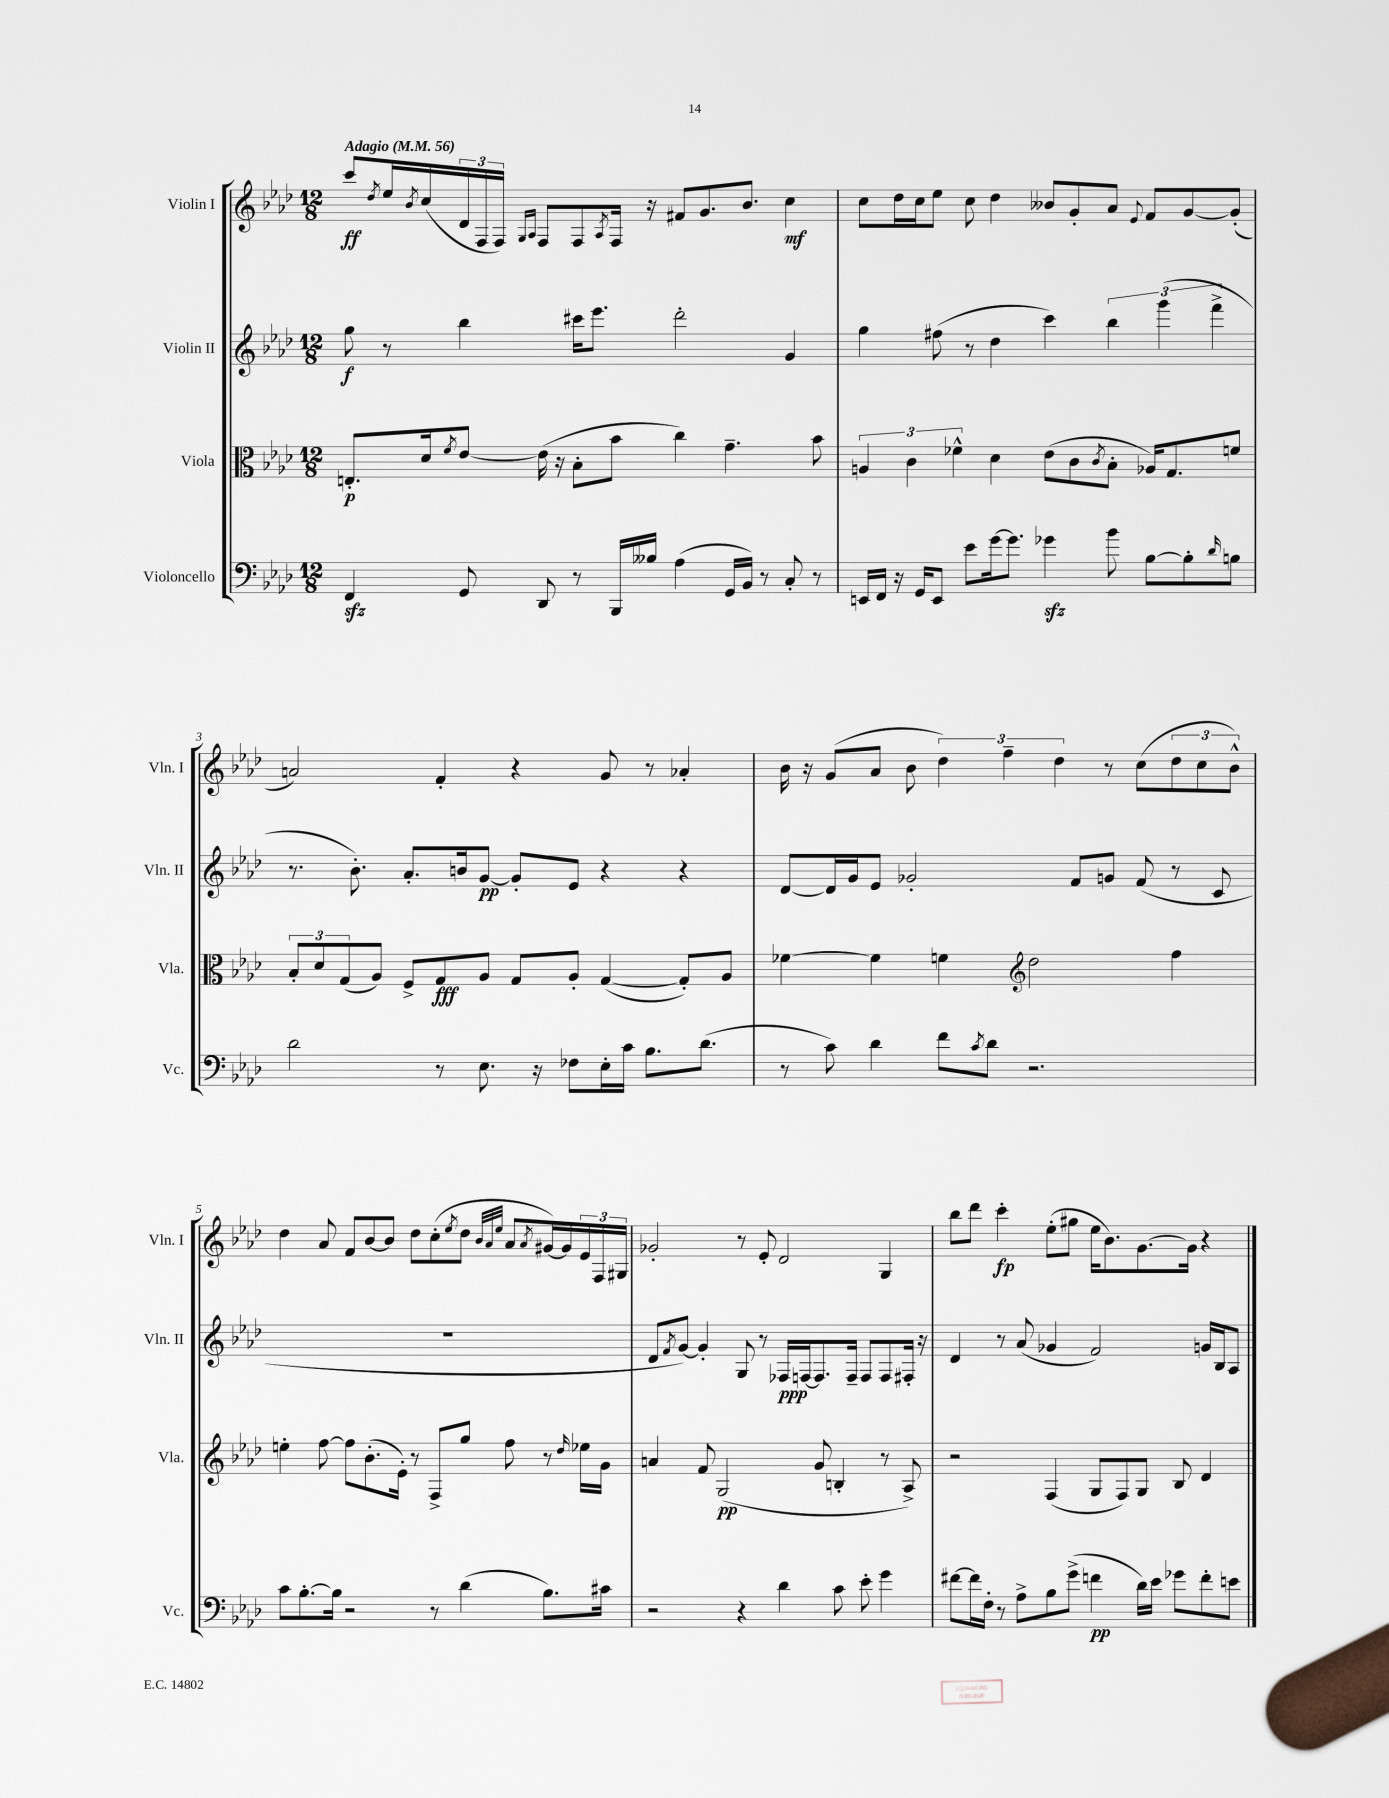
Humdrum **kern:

**kern	**dynam	**kern	**dynam	**kern	**dynam	**kern	**dynam
*part4	*part4	*part3	*part3	*part2	*part2	*part1	*part1
*staff4	*staff4	*staff3	*staff3	*staff2	*staff2	*staff1	*staff1
*I"Violoncello	*	*I"Viola	*	*I"Violin II	*	*I"Violin I	*
*I'Vc.	*	*I'Vla.	*	*I'Vln. II	*	*I'Vln. I	*
*clefF4	*	*clefC3	*	*clefG2	*	*clefG2	*
*k[b-e-a-d-]	*	*k[b-e-a-d-]	*	*k[b-e-a-d-]	*	*k[b-e-a-d-]	*
*M12/8	*	*M12/8	*	*M12/8	*	*M12/8	*
*MM56	*	*MM56	*	*MM56	*	*MM56	*
=1	=1	=1	=1	=1	=1	=1	=1
!	!	!	!	!	!	!LO:TX:a:B:t=Adagio	!
4FFzz/	.	8.En'/L	p	8gg\	f	8ccc/L	ff
.	.	.	.	.	.	8qdd-/	.
.	.	.	.	8r	.	16ee-/L	.
.	.	.	.	.	.	8qb-/	.
.	.	16d-/k	.	.	.	(16cc/	.
.	.	8qf/	.	.	.	.	.
8GG/	.	[8e-/J	.	4bb-\	.	24d-/	.
.	.	.	.	.	.	24F/	.
.	.	.	.	.	.	24F/JJ)	.
.	.	.	.	.	.	16qqG/LL	.
.	.	.	.	.	.	16qqA-/JJ	.
8DD-/	.	(16e-\]	.	.	.	8F/L	.
.	.	16r	.	.	.	.	.
8r	.	8B-'\L	.	16ccc#X\KL	.	8F/	.
.	.	.	.	8.eee-\J	.	.	.
.	.	.	.	.	.	8qA-/	.
16BBB-/LL	.	8b-\J	.	.	.	16F/Jk	.
16B--X/JJ	.	.	.	.	.	16r	.
(4A-\	.	4cc\)	.	2ddd-'\	.	8f#X/L	.
.	.	.	.	.	.	8.g/	.
16GG/LL	.	4.g~\	.	.	.	.	.
16BB-/JJ)	.	.	.	.	.	8.b-/J	.
8r	.	.	.	.	.	.	.
8C'/	.	.	.	4g/	.	4cc\	mf
8r	.	8b-\	.	.	.	.	.
=2	=2	=2	=2	=2	=2	=2	=2
16EEn/LL	.	6An/	.	4gg\	.	8cc\L	.
16FF/JJ	.	.	.	.	.	.	.
16r	.	.	.	.	.	16dd-\L	.
.	.	6c\	.	.	.	.	.
16GG/KL	.	.	.	.	.	16cc\J	.
8EE/J	.	.	.	(8ff#X\	.	8ee-\J	.
.	.	6f-X^^\	.	.	.	.	.
8e-\L	.	.	.	8r	.	8cc\	.
[16g\k	.	4d-\	.	4dd-\	.	4dd-\	.
8.g\J]	.	.	.	.	.	.	.
4g-Xzz\	.	(8e-\L	.	4ccc\)	.	8b--X/L	.
.	.	8c\	.	.	.	8g'/	.
.	.	8qc/	.	.	.	.	.
8b-\	.	8B-'\J	.	6bb-\	.	8a-/J	.
.	.	.	.	.	.	8qqe-/	.
[8B-\L	.	16A-X/KL)	.	.	.	8f/L	.
.	.	.	.	(6ggg\	.	.	.
.	.	8.G/	.	.	.	.	.
8B-'\]	.	.	.	.	.	[8g/	.
.	.	.	.	6fff^\	.	.	.
16qqd-/	.	.	.	.	.	.	.
8Bn\J	.	8fn/J	.	.	.	(8g'/J]	.
!!LO:LB:g=z
=3	=3	=3	=3	=3	=3	=3	=3
2d-\	.	12B-'/L	.	8.r	.	2an/)	.
.	.	12d-/	.	.	.	.	.
.	.	(12G/	.	.	.	.	.
.	.	.	.	8.b-'\)	.	.	.
.	.	8A-/J)	.	.	.	.	.
.	.	8F^/L	.	8.a-'/L	.	.	.
8r	.	8G/	fff	.	.	4f'/	.
.	.	.	.	16bn/k	.	.	.
8.E-\	.	8A-/J	.	[8g/J	pp	.	.
.	.	8G/L	.	8g'/L]	.	4r	.
16r	.	.	.	.	.	.	.
8F-X\L	.	8A-'/J	.	8e-/J	.	.	.
16E-'\L	.	([4G/	.	4r	.	8g/	.
16c\JJ	.	.	.	.	.	.	.
8.B-\L	.	.	.	.	.	8r	.
.	.	8G'/L])	.	4r	.	4a-X'/	.
(8.d-\J	.	.	.	.	.	.	.
.	.	8A-/J	.	.	.	.	.
=4	=4	=4	=4	=4	=4	=4	=4
8r	.	[4f-X\	.	[8d-/L	.	16b-\	.
.	.	.	.	.	.	16r	.
8c\)	.	.	.	16d-/L]	.	(8g/L	.
.	.	.	.	16g/J	.	.	.
4d-\	.	4f-\]	.	8e-/J	.	8a-/J	.
.	.	.	.	2g-X'/	.	8b-\	.
8f\L	.	4fn\	.	.	.	6dd-\)	.
8qc/	.	.	.	.	.	.	.
8d-\J	.	.	.	.	.	.	.
.	.	.	.	.	.	6ff~\	.
*	*	*clefG2	*	*	*	*	*
2.r	.	2dd-\	.	.	.	.	.
.	.	.	.	.	.	6dd-\	.
.	.	.	.	8f/L	.	.	.
.	.	.	.	8gn/J	.	8r	.
.	.	.	.	(8f/	.	(8cc\L	.
.	.	4ff\	.	8r	.	12dd-\	.
.	.	.	.	.	.	12cc\	.
.	.	.	.	8c/	.	.	.
.	.	.	.	.	.	12b-^^\J)	.
!!LO:LB:g=z
=5	=5	=5	=5	=5	=5	=5	=5
8c\L	.	4een'\	.	1.r	.	4dd-\	.
[8.B-'\	.	.	.	.	.	.	.
.	.	[8ff\	.	.	.	8a-/	.
16B-\Jk]	.	.	.	.	.	.	.
2r	.	8ff\L]	.	.	.	8f/L	.
.	.	(8.b-'\	.	.	.	[8b-/	.
.	.	.	.	.	.	8b-/J]	.
.	.	16e-'\Jk)	.	.	.	.	.
.	.	8r	.	.	.	8dd-\L	.
8r	.	8F^/L	.	.	.	(8cc'\	.
.	.	.	.	.	.	8qee-/	.
(4d-\	.	8gg/J	.	.	.	8dd-\J	.
.	.	.	.	.	.	32qqb-/LLL	.
.	.	.	.	.	.	32qqa-/	.
.	.	.	.	.	.	32qqee-/JJJ	.
.	.	8ff\	.	.	.	8a-/L	.
.	.	.	.	.	.	8qa-/	.
8.B-\L)	.	8r	.	.	.	[16g#X/L)	.
.	.	.	.	.	.	16g#/]	.
.	.	16qqdd-/	.	.	.	.	.
.	.	16ee-X\LL	.	.	.	24e-/	.
.	.	.	.	.	.	24F/	.
16c#X\Jk	.	16g\JJ	.	.	.	.	.
.	.	.	.	.	.	24G#X/JJ	.
=6	=6	=6	=6	=6	=6	=6	=6
2r	.	4an/	.	8d-/L	.	2g-X'/	.
.	.	.	.	8qf/	.	.	.
.	.	.	.	[8g/J)	.	.	.
.	.	8f/	.	4g'/]	.	.	.
.	.	(2G/	pp	.	.	.	.
4r	.	.	.	8G/	.	8r	.
.	.	.	.	8r	.	8e-'/	.
4d-\	.	.	.	16F-X/LL	ppp	2d-/	.
.	.	.	.	[16Fn/J	.	.	.
.	.	8g/	.	8.F/]	.	.	.
8c\	.	4Bn'/	.	.	.	.	.
.	.	.	.	16F~/Jk	.	.	.
8e-'\	.	.	.	8F/L	.	.	.
4g\	.	8r	.	8F/	.	4G/	.
.	.	8A-^/)	.	16F#X'/Jk	.	.	.
.	.	.	.	16r	.	.	.
=7	=7	=7	=7	=7	=7	=7	=7
[8f#X\L	.	2r	.	4d-/	.	8bb-\L	.
16f#\L]	.	.	.	.	.	8ddd-\J	.
16F'\JJ	.	.	.	.	.	.	.
8r	.	.	.	8r	.	4ccc'\	fp
8A-^\L	.	.	.	(8a-/	.	.	.
8B-\	.	(4F/	.	4g-X/	.	(8ee-'\L	.
(8g^\J	.	.	.	.	.	8gg#X\J	.
4fn\	pp	8G/L	.	2f/)	.	16ee-\KL	.
.	.	.	.	.	.	8.b-\)	.
.	.	8F/)	.	.	.	.	.
16d-\LL)	.	8G/J	.	.	.	[8.g\	.
16e-\JJ	.	.	.	.	.	.	.
8g-X\L	.	8B-/	.	.	.	.	.
.	.	.	.	.	.	16g\Jk]	.
8f'\	.	4d-/	.	16gn/LL	.	4r	.
.	.	.	.	16B-/J	.	.	.
8en\J	.	.	.	8A-/J	.	.	.
==	==	==	==	==	==	==	==
*-	*-	*-	*-	*-	*-	*-	*-
